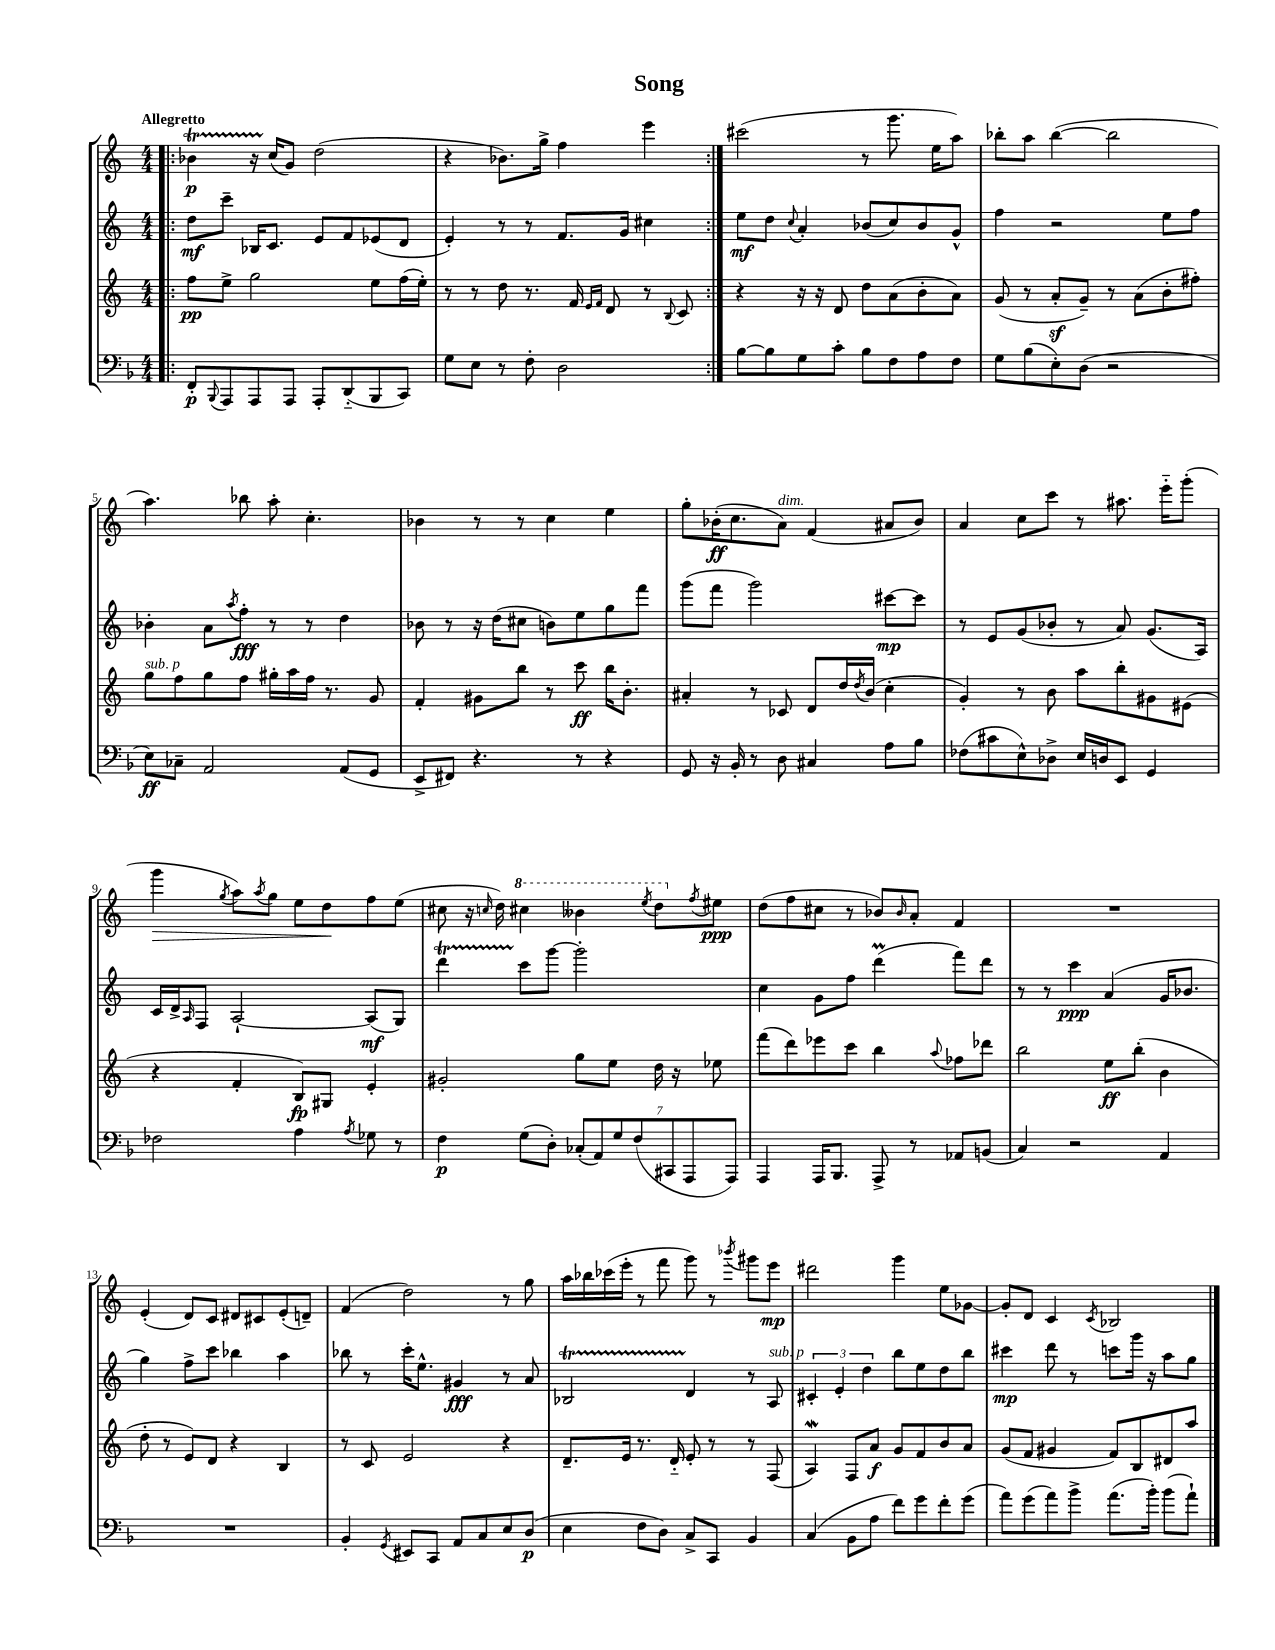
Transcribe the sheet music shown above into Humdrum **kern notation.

**kern	**kern	**kern	**kern
*staff4	*staff3	*staff2	*staff1
*clefF4	*clefG2	*clefG2	*clefG2
*k[b-]	*k[]	*k[]	*k[]
*M4/4	*M4/4	*M4/4	*M4/4
=!|:	=!|:	=!|:	=!|:
8FF'/L	8ff\L	8dd\L	4b-\
8qqBBB-/	.	.	.
8AAA/	8ee^\J	8ccc~\J	.
8AAA/	2gg\	16B-/LK	16r
.	.	8.c/J	(16cc/LK
8AAA/J	.	.	8g/J)
8AAA'/L	.	8e/L	(2dd\
(8DD'~/	.	8f/	.
8BBB-/	8ee\L	(8e-/	.
8CC/J)	(16ff\L	8d/J	.
.	16ee'\JJ)	.	.
=	=	=	=
8G\L	8r	4e'/)	4r
8E\J	8r	.	.
8r	8dd\	8r	8.b-\L)
8F'\	8.r	8r	.
.	.	.	16gg^\Jk
2D\	.	8.f/L	4ff\
.	16f/	.	.
.	16qqe/LL	.	.
.	16qqf/JJ	.	.
.	8d/	.	.
.	.	16g/Jk	.
.	8r	4cc#\	4eee\
.	8qqB/	.	.
.	8c/	.	.
=:|!	=:|!	=:|!	=:|!
[8B-\L	4r	8ee\L	(2ccc#\
8B-\]	.	8dd\J	.
.	.	8qqcc/	.
8G\	16r	4a'/	.
.	16r	.	.
8c'\J	8d/	.	.
8B-\L	8dd\L	(8b-/L	8r
8F\	(8a\	8cc/)	8.ggg\
8A\	8b'\	8b-/	.
.	.	.	16ee\LK
8F\J	8a\J)	8g^^/J	8aa\J)
=	=	=	=
8G\L	(8g/	4ff\	8bb-'\L
(8B-\	8r	.	8aa\J
8E'\)	8a'/L	2r	([4bb-\
(8D\J	8g~/J)	.	.
2r	8r	.	2bb-\]
.	(8a\L	.	.
.	8b'\	8ee\L	.
.	8ff#'\J)	8ff\J	.
=	=	=	=
8E\L)	8gg\L	4b-'\	4.aa\)
8C-~\J	8ff\	.	.
2AA/	8gg\	8a\L	.
.	.	8qaa/	.
.	8ff\J	8ff'\J	8bb-\
.	16gg#'\LL	8r	8aa'\
.	16aa\	.	.
.	16ff\JJ	8r	4.cc'\
.	8.r	.	.
(8AA/L	.	4dd\	.
8GG/J	8g/	.	.
=	=	=	=
8EE^/L	4f'/	8b-\	4b-\
8FF#/J)	.	8r	.
4.r	8g#\L	16r	8r
.	.	(16dd\LK	.
.	8bb\J	8cc#\J	8r
.	8r	8b\L)	4cc\
8r	8ccc\	8ee\	.
4r	16bb\LK	8gg\	4ee\
.	8.b'\J	.	.
.	.	8fff\J	.
=	=	=	=
8GG/	4a#'/	(8ggg\L	8gg'\L
16r	.	8fff\J	(16b-'\K
16BB-'/	.	.	8.cc\
8r	8r	2ggg\)	.
8D\	8c-/	.	8a\J)
4C#/	8d/L	.	(4f/
.	16dd/L	.	.
.	8qdd/	.	.
.	(16b/JJ	.	.
8A\L	4cc'\	[8ccc#\L	8a#/L
8B-\J	.	8ccc#\]J	8b-/J)
=	=	=	=
(8F-\L	4g'/)	8r	4a/
8c#\	.	8e/L	.
8E^^\)	8r	(8g/	8cc\L
8D-^\J	8b\	8b-'/J	8ccc\J
16E/LL	8aa\L	8r	8r
16D/J	.	.	.
8EE/J	8bb'\	8a/)	8.aa#\
4GG/	8g#\	(8.g/L	.
.	.	.	16eee'~\LK
.	(8e#\J	.	(8ggg'\J
.	.	16A/Jk)	.
=	=	=	=
2F-\	4r	16c/LL	4ggg\
.	.	16d^/J	.
.	.	16qqA/	.
.	.	8F/J	.
.	.	.	8qgg/
.	4f'/	[2A`/	8aa\L)
.	.	.	8qaa/
.	.	.	8gg\J
4A\	8B/L)	.	8ee\L
.	8G#/J	.	8dd\
8qA/	.	.	.
8G-\	4e'/	(8A/]L	8ff\
8r	.	8G/J)	(8ee\J
=	=	=	=
4F\	2g#'/	4ddd\	8cc#\
.	.	.	16r
.	.	.	16qqcc/
.	.	.	16dd\)
(8G\L	.	8ccc\L	4ccc#\
8D'\J)	.	[8ggg\J	.
(14C-'/L	8gg\L	2ggg'\]	4bb--\
14AA/)	.	.	.
.	8ee\J	.	.
14G/	.	.	.
(14F/	.	.	.
.	.	.	8qeee/
.	16dd\	.	8ddd\L
14CC#/	.	.	.
.	16r	.	.
14AAA/	.	.	.
.	.	.	8qff/
.	8ee-\	.	8ee#\J
14AAA/J)	.	.	.
=	=	=	=
4AAA/	(8fff\L	4cc\	(8dd\L
.	8ddd\)	.	8ff\
16AAA/LK	8eee-\	8g\L	8cc#\J
8.BBB-/J	.	.	.
.	8ccc\J	8ff\J	8r
8AAA^/	4bb\	(4ddd\	8b-/L)
.	.	.	16qqb-/
8r	.	.	8a'/J
.	8qqaa/	.	.
8AA-/L	8ff-\L	8fff\L)	4f/
(8BB/J	8ddd-\J	8ddd\J	.
=	=	=	=
4C/)	2bb\	8r	1r
.	.	8r	.
2r	.	4ccc\	.
.	8ee\L	(4a/	.
.	(8bb'\J	.	.
4AA/	4b\	16g/LK	.
.	.	8.b-/J	.
=	=	=	=
1r	8dd'\	4gg\)	(4e'/
.	8r	.	.
.	8e/L)	8ff^\L	8d/L)
.	8d/J	8ccc\J	8c/J
.	4r	4bb-\	8d#/L
.	.	.	8c#/
.	4B/	4aa\	(8e'/
.	.	.	8d~/J)
=	=	=	=
4BB-'/	8r	8bb-\	(4f/
.	8c/	8r	.
8qGG/	.	.	.
8EE#/L	2e/	16ccc'\LK	2dd\)
.	.	8.ee^^\J	.
8CC/J	.	.	.
8AA/L	.	4g#/	.
8C/	.	.	.
8E/	4r	8r	8r
(8D/J	.	8a/	8gg\
=	=	=	=
4E\	8.d~/L	2B-/	16aa\LL
.	.	.	16bb-\
.	.	.	(16ccc-\
.	16e/Jk	.	16eee'\JJ
8F\L	8.r	.	8r
8D\J)	.	.	8fff\
.	16d'~/	.	.
8C^/L	8e'/	4d/	8ggg\)
8CC/J	8r	.	8r
.	.	.	8qbbb-/
4BB-/	8r	8r	8ggg#\L
.	(8F/	8A/	8eee\J
=	=	=	=
(4C/	4A/)	6c#'/	2ddd#\
.	.	6e'/	.
8BB-\L	8F/L	.	.
.	.	6dd\	.
8A\J	8a/J	.	.
8f\L)	8g/L	8bb\L	4ggg\
8g\	8f/	8ee\	.
8f'\	8b/	8dd\	8ee\L
(8g\J	8a/J	8bb\J	[8g-\J
=	=	=	=
8a\L)	(8g/L	4ccc#\	8g-'/]L
(8g\	8f/J	.	8d/J
8a\)	4g#/	8ddd\	4c/
8b-^\J	.	8r	.
.	.	.	8qc/
(8.a\L	8f/L)	8ccc\L	2B-/
.	8B/	16ggg\Jk	.
16b-'\Jk)	.	16r	.
(8b-\L	8d#/	8aa\L	.
8a`\J)	8aa/J	8gg\J	.
==	==	==	==
*-	*-	*-	*-
